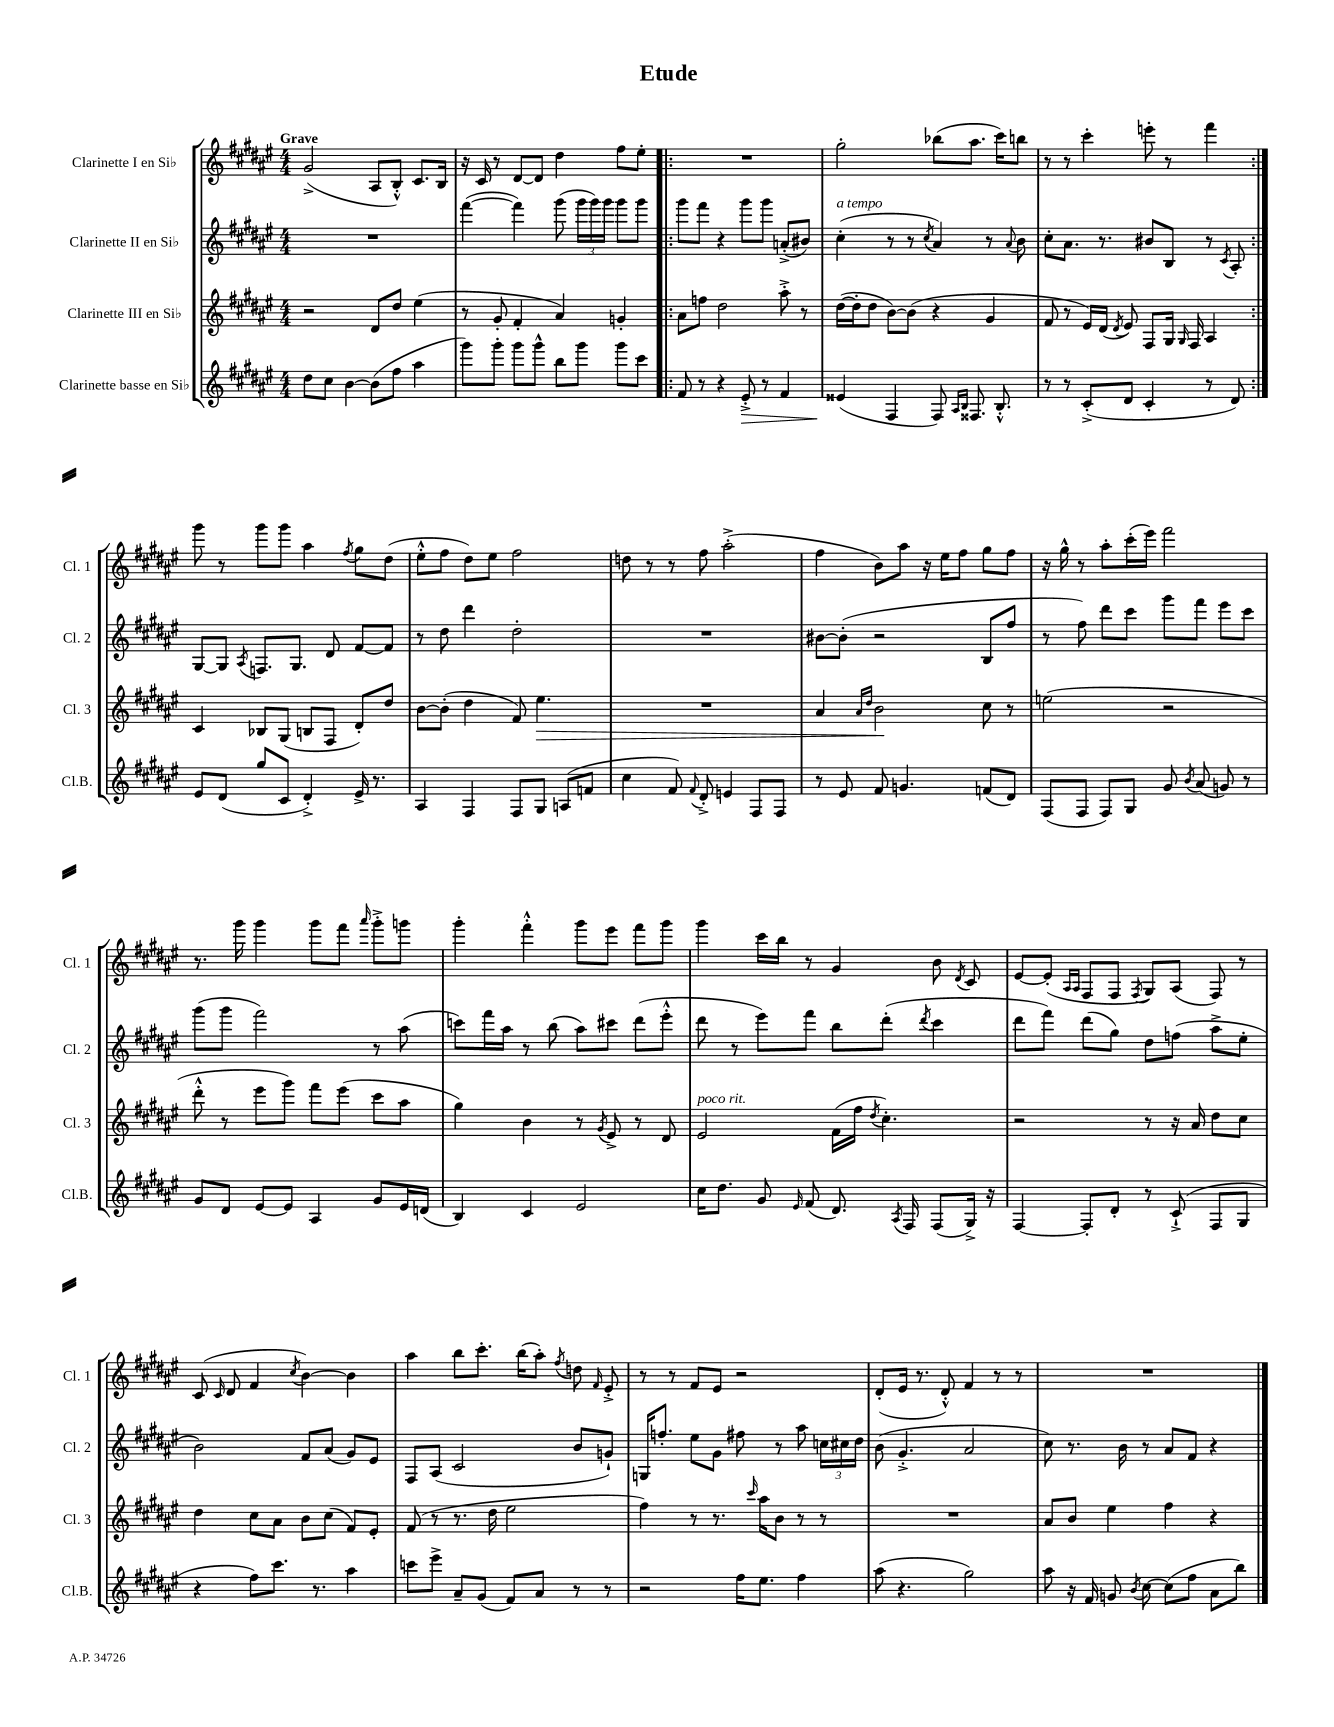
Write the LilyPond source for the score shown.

\header { title = "Etude" }
<<
\new StaffGroup <<
\new Staff = "s0" \with { instrumentName = "Clarinette I en Sib" shortInstrumentName = "Cl. 1" } {
    \clef treble \key fis \major \numericTimeSignature \time 4/4 \tempo "Grave"
    \autoBeamOff gis'2->( ais8[ b8]-.-^) cis'8.[ b16] |
    r16 cis'16 r8 dis'8[~ dis'8] dis''4 fis''8[ eis''8]-. |
    \repeat volta 2 { R1 |
    gis''2-. bes''8[( ais''8.] cis'''16[) b''8] |
    r8 r8 cis'''4-. e'''8-. r8 fis'''4 | }
    gis'''8 r8 gis'''8[ gis'''8] ais''4 \acciaccatura { fis''8 } gis''8[ dis''8]( |
    eis''8[-.-^ fis''8] dis''8[) eis''8] fis''2 |
    d''8 r8 r8 fis''8 ais''2-.->( |
    fis''4 b'8[) ais''8] r16 eis''16[ fis''8] gis''8[ fis''8] |
    r16 gis''16-^ r8 ais''8[-. cis'''16-.( eis'''16]) fis'''2 |
    r8. gis'''16 gis'''4 gis'''8[ fis'''8] \grace { ais'''16 } gis'''8[-.-> g'''8] |
    gis'''4-. fis'''4-.-^ gis'''8[ eis'''8] fis'''8[ gis'''8] |
    gis'''4 cis'''16[ b''16] r8 gis'4 b'8 \acciaccatura { dis'8 } cis'8 |
    eis'8[~ eis'8]-.( \grace { ais16[ ais16] } fis8[ fis8] \acciaccatura { fis8 } gis8[) ais8]( fis8) r8 |
    cis'8( \grace { cis'16 } dis'8 fis'4 \acciaccatura { cis''8 } b'4~) b'4 |
    ais''4 b''8[ cis'''8.]-. b''16[( ais''8]-.) \acciaccatura { fis''8 } d''8 \grace { fis'16 } eis'8-.-> |
    r8 r8 fis'8[ eis'8] r2 |
    dis'8[-.( eis'16] r8. dis'8-.-^) fis'4 r8 r8 |
    R1 \bar "|." |
}
\new Staff = "s1" \with { instrumentName = "Clarinette II en Sib" shortInstrumentName = "Cl. 2" } {
    \clef treble \key fis \major \numericTimeSignature \time 4/4
    \autoBeamOff R1 |
    fis'''4~( fis'''4) gis'''8( \tuplet 3/2 { gis'''16[ gis'''16) gis'''16] } gis'''8[ gis'''8] |
    \repeat volta 2 { gis'''8[ fis'''8] r4 gis'''8[ gis'''8] a'8[-.->( bis'8]) |
    cis''4-.^\markup { \italic "a tempo" }( r8 r8 \acciaccatura { cis''8 } ais'4) r8 \appoggiatura { ais'8 } b'8 |
    cis''8[-. ais'8.] r8. bis'8[ b8] r8 \acciaccatura { cis'8 } ais8-. | }
    gis8[~ gis8] \acciaccatura { ais8 } f8.[ gis8.] dis'8 fis'8[~ fis'8] |
    r8 dis''8 dis'''4 dis''2-. |
    R1 |
    bis'8[~ bis'8]-.( r2 b8[ fis''8] |
    r8 fis''8) dis'''8[ cis'''8] gis'''8[ fis'''8] eis'''8[ cis'''8] |
    gis'''8[( gis'''8] fis'''2) r8 ais''8( |
    c'''8[) fis'''16 ais''16] r8 b''8( ais''8[) cis'''8] dis'''8[( eis'''8]-.-^ |
    dis'''8 r8 eis'''8[) fis'''8] b''8[ dis'''8]-.( \acciaccatura { dis'''8 } cis'''4 |
    dis'''8[ fis'''8]) dis'''8[( gis''8]) dis''8[ f''8]( ais''8[-> eis''8]-. |
    b'2) fis'8[ ais'8]( gis'8[) eis'8] |
    fis8[ ais8]( cis'2 b'8[ g'8]-!) |
    g16[ f''8.]-. eis''8[ gis'8] fis''8 r8 ais''8 \tuplet 3/2 { c''16[ cis''16 dis''16] } |
    b'8( gis'4.-.-> ais'2 |
    cis''8) r8. b'16 r8 ais'8[ fis'8] r4 \bar "|." |
}
\new Staff = "s2" \with { instrumentName = "Clarinette III en Sib" shortInstrumentName = "Cl. 3" } {
    \clef treble \key fis \major \numericTimeSignature \time 4/4
    \autoBeamOff r2 dis'8[ dis''8] eis''4( |
    r8 gis'8-. fis'4-. ais'4) g'4-. |
    \repeat volta 2 { ais'8[ f''8] dis''2 ais''8-.-> r8 |
    dis''16[~( dis''16-. dis''8] b'8[~) b'8]( r4 gis'4 |
    fis'8 r8 eis'16[) dis'16]( \acciaccatura { dis'8 } eis'8) fis8[ gis16] \grace { gis16 } fis16 ais4 | }
    cis'4 bes8[ gis8]( b8[ fis8] dis'8[-.) dis''8] |
    b'8[~ b'8]-.( dis''4 fis'8) eis''4.\> |
    R1 |
    ais'4 \grace { ais'16[ dis''16] } b'2\! cis''8 r8 |
    e''2( r2 |
    dis'''8-.-^ r8 eis'''8[ gis'''8]) fis'''8[ eis'''8]( cis'''8[ ais''8] |
    gis''4) b'4 r8 \acciaccatura { gis'8 } eis'8-> r8 dis'8 |
    eis'2^\markup { \italic "poco rit." } fis'16[( fis''16] \acciaccatura { dis''8 } cis''4.-.) |
    r2 r8 r16 ais'16 dis''8[ cis''8] |
    dis''4 cis''8[ ais'8] b'8[ cis''8]( fis'8[) eis'8]-. |
    fis'8( r8 r8. dis''16 eis''2 |
    fis''4) r8 r8. \grace { cis'''16 } ais''16[ b'8] r8 r8 |
    R1 |
    ais'8[ b'8] eis''4 fis''4 r4 \bar "|." |
}
\new Staff = "s3" \with { instrumentName = "Clarinette basse en Sib" shortInstrumentName = "Cl.B." } {
    \clef treble \key fis \major \numericTimeSignature \time 4/4
    \autoBeamOff dis''8[ cis''8] b'4~ b'8[( fis''8] ais''4 |
    gis'''8[) gis'''8]-. gis'''8[ gis'''8]-^ b''8[ gis'''8] gis'''8[ cis'''8] |
    \repeat volta 2 { fis'8 r8 r4 eis'8-.->\> r8 fis'4 |
    eisis'4\!( fis4 fis8) \grace { ais16[ b16] } fisis8. b8.-.-^ |
    r8 r8 cis'8[-.->( dis'8] cis'4-. r8 dis'8) | }
    eis'8[ dis'8]( gis''8[ cis'8] dis'4-.->) eis'16-> r8. |
    ais4 fis4 fis8[ gis8] a8[( f'8] |
    cis''4 fis'8) \appoggiatura { fis'8 } dis'8-.-> e'4 fis8[ fis8] |
    r8 eis'8 fis'8 g'4. f'8[( dis'8]) |
    fis8[( fis8] fis8[) gis8] gis'8 \acciaccatura { b'8 } ais'8( g'8) r8 |
    gis'8[ dis'8] eis'8[~ eis'8] ais4 gis'8[ eis'16 d'16]( |
    b4) cis'4 eis'2 |
    cis''16[ dis''8.] gis'8 \grace { eis'16 } fis'8( dis'8.) \acciaccatura { ais8 } fis16 fis8[( gis16]->) r16 |
    fis4~ fis8[-. dis'8]-. r8 cis'8-!->( fis8[ gis8] |
    r4 fis''8[) cis'''8.] r8. ais''4 |
    c'''8[ eis'''8]-> ais'8[-- gis'8]( fis'8[) ais'8] r8 r8 |
    r2 fis''16[ eis''8.] fis''4 |
    ais''8( r4. gis''2) |
    ais''8 r16 fis'16 g'8 \acciaccatura { b'8 } cis''8~ cis''8[( fis''8] ais'8[ b''8]) \bar "|." |
}
>>
>>
\layout { \context { \Score \remove "Bar_number_engraver" } }
